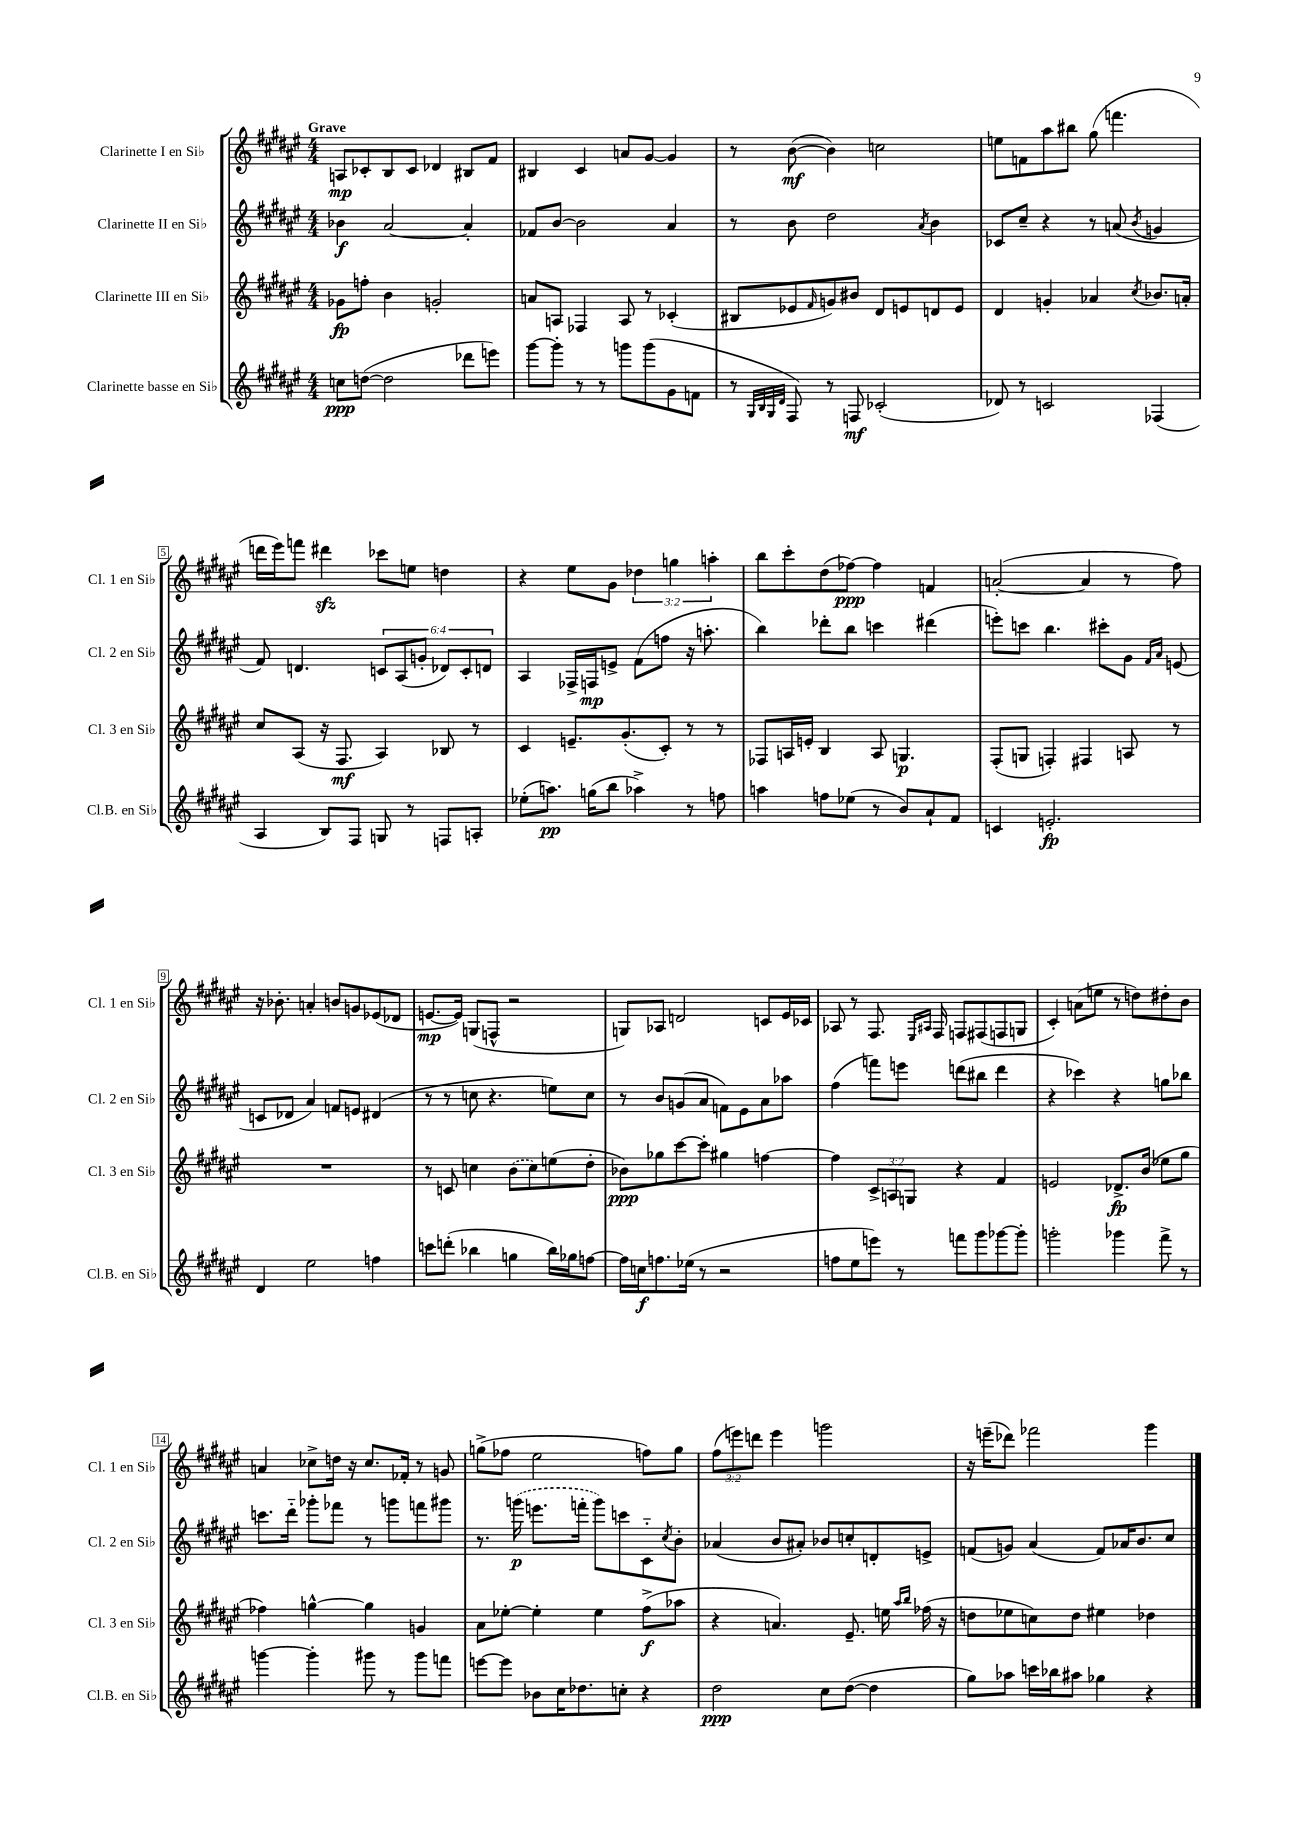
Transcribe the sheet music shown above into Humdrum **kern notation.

**kern	**kern	**kern	**kern
*staff4	*staff3	*staff2	*staff1
*clefG2	*clefG2	*clefG2	*clefG2
*k[f#c#g#d#a#e#]	*k[f#c#g#d#a#e#]	*k[f#c#g#d#a#e#]	*k[f#c#g#d#a#e#]
*M4/4	*M4/4	*M4/4	*M4/4
8cc	8g-	4b-	8A
([8dd	8ff'	.	8c-'
2dd]	4b	[2a#	8B
.	.	.	8c-
.	2g'	.	4d-
8ddd-	.	4a#']	8B#
8eee)	.	.	8f#
=	=	=	=
[8ggg#	8a	8f-	4B#
8ggg#']	8A	[8b	.
8r	4F-	2b]	4c#
8r	.	.	.
8ggg	8A	.	8a
(8ggg	8r	.	[8g#
8g#	(4c-'	4a#	4g#]
8f	.	.	.
=	=	=	=
8r	8B#	8r	8r
32qqG#	.	.	.
32qqB	.	.	.
32qqG#	.	.	.
32qqd#	.	.	.
8F#)	8e-	8b	([8b
.	16qqf#	.	.
8r	8g)	2dd#	4b])
8F	8b#	.	.
(2c-'	8d#	.	2cc
.	8e	.	.
.	.	8qa#	.
.	8d	4b	.
.	8e	.	.
=	=	=	=
8d-)	4d#	8c-	8ee
8r	.	8cc#~	8f
2c	4g'	4r	8aa#
.	.	.	8bb#
.	4a-	8r	(8gg#
.	.	(8a	4.fff
.	8qcc#	8qb	.
(4F-	8.b-	4g	.
.	16a'	.	.
=	=	=	=
4A#	8cc#	8f#)	16ddd
.	.	.	16eee#)
.	(8A#	4.d	8fff
8B)	16r	.	4ddd#
.	8.F#	.	.
8F#	.	.	.
8G	4A#)	12c	8ccc-
.	.	(12A#	.
8r	.	.	8ee
.	.	12g'	.
8F	8B-	12d-)	4dd
.	.	12c'	.
8A'	8r	.	.
.	.	12d	.
=	=	=	=
(8ee-'	4c#	4A#	4r
8.aa)	.	.	.
.	8.e~	16F-^	8ee#
(16gg	.	16F	.
8bb	.	8e^	8g#
.	(8.g#'	.	.
4aa-^)	.	(8f#	6dd-
.	8c#')	8ff	.
.	.	.	6gg
8r	8r	16r	.
.	.	8.aa'	.
.	.	.	6aa'
8ff	8r	.	.
=	=	=	=
4aa	8F-	4bb)	8bb
.	16A	.	8ccc#'
.	16e'	.	.
8ff	4B	8ddd-'	(8dd#
(8ee-	.	8bb	[8ff-)
8r	8A	4ccc	4ff-]
8b)	4.G	.	.
8a#`	.	(4ddd#	4f
8f#	.	.	.
=	=	=	=
4c	(8F#'	8eee')	([2a'
.	8G	8ccc	.
2.e'	4F')	4.bb	.
.	4F#	.	4a]
.	.	8ccc#'	.
.	8A	8g#	8r
.	.	16qqf#	.
.	.	16qqa#	.
.	8r	(8e	8ff#)
=	=	=	=
4d#	1r	8c	16r
.	.	.	8.b-'
.	.	8d-	.
2ee#	.	4a#)	4a'
.	.	8f	8b
.	.	8e	8g
4ff	.	(4d#	(8e-
.	.	.	8d-
=	=	=	=
8ccc	8r	8r	[8.e
(8ddd'	8c	8r	.
.	.	.	16e])
4bb-	4cc	8cc	(8G
.	.	4.r	8F^^
4gg	(8b	.	2r
.	8cc)	.	.
16bb-)	(8ee	8ee)	.
16gg-	.	.	.
[8ff	8dd#'	8cc	.
=	=	=	=
16ff]	8b-)	8r	8G)
16cc	.	.	.
8.ff	8gg-	8b	8A-
.	[8ccc#	(8g	2d
(16ee-	.	.	.
8r	8ccc#']	8a#	.
2r	4gg#	8f)	.
.	.	8e#	.
.	[4ff	8a#	8c
.	.	8aa-	16e#
.	.	.	16c-
=	=	=	=
8ff	4ff]	(4ff#	8A-
8ee#	.	.	8r
8eee)	12c#^	8fff)	8.F#
.	12A	.	.
8r	.	8eee	.
.	12G	.	.
.	.	.	16qqE#
.	.	.	16qqA#
.	.	.	16F#
8fff	4r	(8ddd	8F
8ggg#	.	8bb#	(8F#
[8ggg-	4f#	4ddd	8F
8ggg-']	.	.	8G
=	=	=	=
2ggg'	2e	4r	4c#')
.	.	4ccc-)	(8a
.	.	.	8ee
4ggg-	8.d-^	4r	8r
.	.	.	8dd)
.	(16b	.	.
8fff#^	8ee-	8gg	8dd#'
8r	8gg#	8bb-	8b
=	=	=	=
[4ggg	4ff-)	8.ccc	4a
.	.	16ddd#'~	.
4ggg']	[4gg^^	8ggg-'	8cc-^
.	.	8fff-	16dd
.	.	.	16r
8ggg#	4gg]	8r	8.cc-
8r	.	8ggg	.
.	.	.	16f-'
8ggg#	4g	8fff	8r
8fff	.	8ggg#	8g
=	=	=	=
[8eee	8a#	8.r	(8gg^
8eee]	[8ee-'	.	8ff-
.	.	(16ggg	.
8b-	4ee-']	8.eee	2ee#
16cc#	.	.	.
8.dd-	.	16fff'	.
.	4ee-	8ggg)	.
8cc'	.	8ccc	.
4r	(8ff#^	8c#'~	8ff)
.	.	8qcc#	.
.	8aa-	8b'	8gg
=	=	=	=
2dd#	4r	(4a-	(12ff#
.	.	.	12eee)
.	.	.	12ddd
.	4.a)	8b	4eee
.	.	8a#')	.
8cc#	.	8b-	2ggg
([8dd#	8.e#~	8cc'	.
4dd#]	.	8d'	.
.	16ee	.	.
.	16qqaa#	.	.
.	16qqbb	.	.
.	(16ff-	8e^	.
.	16r	.	.
=	=	=	=
8gg#)	8dd	(8f	16r
.	.	.	(16eee~
8aa-	8ee-	8g)	8ddd-)
16ccc	8cc)	(4a#	2fff-
16bb-	.	.	.
8aa#	8dd	.	.
4gg-	4ee#	8f)	.
.	.	16a-	.
.	.	8.b	.
4r	4dd-	.	4ggg#
.	.	8cc#	.
==	==	==	==
*-	*-	*-	*-
